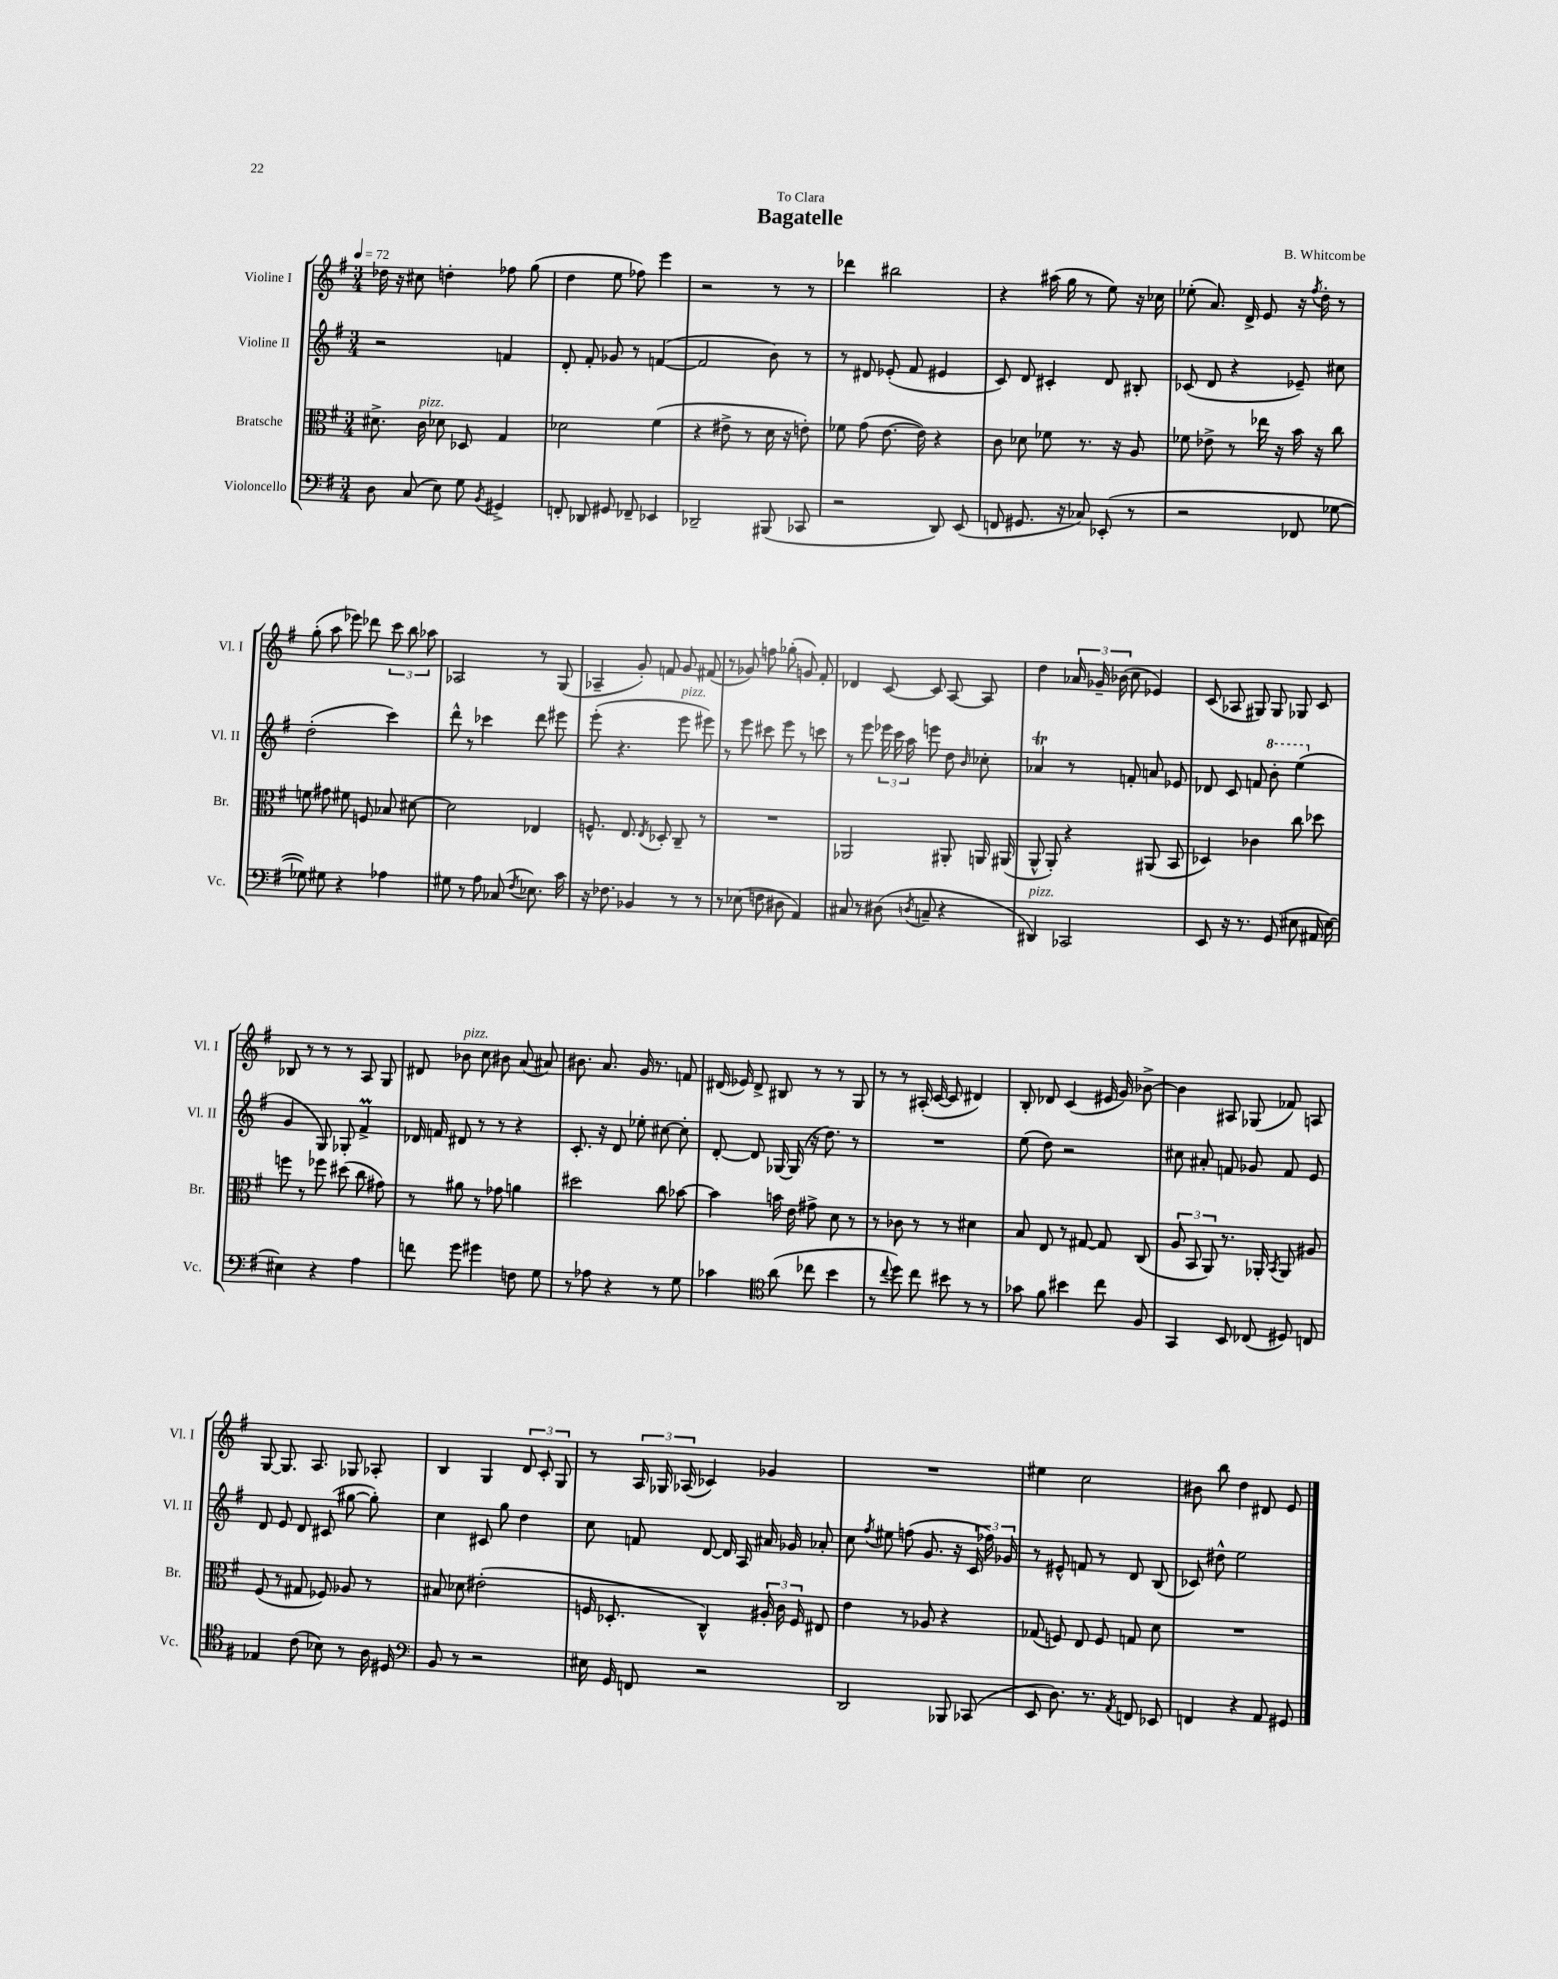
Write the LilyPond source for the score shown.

\header { title = "Bagatelle" composer = "B. Whitcombe" dedication = "To Clara" }
<<
\new StaffGroup <<
\new Staff = "s0" \with { instrumentName = "Violine I" shortInstrumentName = "Vl. I" } {
    \clef treble \key g \major \numericTimeSignature \time 3/4 \tempo 4 = 72
    \autoBeamOff des''16 r16 cis''8 d''4-. fes''8 g''8( |
    d''4 e''8 fes''8) e'''4 |
    r2 r8 r8 |
    des'''4 bis''2 |
    r4 ais''16( g''16 r8 e''8) r16 ces''16 |
    ees''8-.( a'8.) d'16-> e'8 r16 \acciaccatura { fis''8 } d''16-. r8 |
    g''8-.( a''8 ees'''8) des'''8 \tuplet 3/2 { c'''8 b''8 aes''8 } |
    aes2 r8 g8( |
    aes4-- g'8-.) f'8 g'8 fis'8( |
    r8 ges'8) f''8 ges''8-.( g'8) fis'8-. |
    des'4 c'8~ c'8 a8~ a8 |
    d''4 \tuplet 3/2 { aes'16 ges'16-- bes'16( } c''8 ees'4) |
    c'8( aes8 gis8) gis8 ges8 c'8 |
    bes8 r8 r8 r8 a8 g8 |
    dis'8 bes'8^\markup { \italic "pizz." } c''8 bis'8 a'8( ais'8) |
    bis'8. a'8. g'16 r8. f'8 |
    dis'16( ees'16) dis'8-> bis8 r8 r8 g8 |
    r8 r8 ais16-.( c'16~ c'8 dis'4) |
    b8-. des'8 c'4( eis'16 g'16) bes'8~-> |
    bes'4 ais8 ges8( fes'8) a8 |
    g8~ g8. a8. ges8 aes8-. |
    b4 g4 \tuplet 3/2 { d'8 c'8-. g8 } |
    r8 \tuplet 3/2 { a16 ges16 aes16( } ces'4) ges'4 |
    R2. |
    eis''4 c''2 |
    bis'8 b''8 d''4 dis'8 e'8 \bar "|." |
}
\new Staff = "s1" \with { instrumentName = "Violine II" shortInstrumentName = "Vl. II" } {
    \clef treble \key g \major \numericTimeSignature \time 3/4
    \autoBeamOff r2 f'4 |
    d'8-. fis'8-. ges'8 r8 f'4~( |
    f'2 b'8) r8 |
    r8 dis'8 ees'8-.( fis'8 eis'4 |
    c'8) d'8 cis'4-. d'8 bis8-. |
    ces'8( d'8 r4 ees'8--) cis''8 |
    d''2-.( c'''4) |
    d'''8-^ r8 ces'''4 d'''8 eis'''8 |
    e'''8-.( r4. e'''8^\markup { \italic "pizz." } eis'''8) |
    r8 e'''8 cis'''8 e'''8 r8 c'''8 |
    r8 e'''8 \tuplet 3/2 { ees'''16 c'''16 a''16 } e'''8 d''8 \grace { b'16 } ces''8-. |
    aes'4\trill r8 f'8-. a'8 ees'8 |
    des'8 c'8 f'8 \ottava #1 b''8-. e'''4( \ottava #0 |
    g'4 g8) ges8-. fis'4->\prall |
    des'16 f'16 dis'8 r8 r8 r4 |
    c'8.-. r16 d'8 ees''8-. cis''8~ cis''8-. |
    d'8~-. d'8 ges16~ ges16( r16 d''8.) r8 |
    R2. |
    e''8( d''8) r2 |
    cis''8 ais'8-. f'8 ges'8 f'8 e'8 |
    d'8 e'8 d'8 cis'8( gis''8~ gis''8-.) |
    c''4 cis'8 g''8 d''4 |
    c''8 f'8 d'8~ d'16 a16 ais'16 ges'16 aes'8-. |
    c''8 \acciaccatura { fis''8 } eis''8 f''8( g'8. r16 \tuplet 3/2 { c'16 fes''16) ges'16 } |
    r8 eis'8-^ f'8 r8 d'8 b8( |
    ces'8) dis''8-^ e''2 \bar "|." |
}
\new Staff = "s2" \with { instrumentName = "Bratsche" shortInstrumentName = "Br." } {
    \clef alto \key g \major \numericTimeSignature \time 3/4
    \autoBeamOff dis'8.-> c'16^\markup { \italic "pizz." } des'8 des8 g4 |
    des'2 fis'4( |
    r4 eis'8-> r8 d'16 r16 e'8-.) |
    fes'8 g'8( e'8.~ e'16) r4 |
    c'8 des'8 fes'8 r8. r16 a8 |
    fes'8 ees'8-> r8 ees''16 r16 b'16 r16 c''8 |
    f'8 gis'8 fis'8 f8 bes8 dis'8~ |
    dis'2 ees4 |
    f8.-^ e8. \acciaccatura { e8 } des8-. c8-- r8 |
    R2. |
    aes,2 ais,8-. a,16 ais,16( |
    a,8-^ a,8-.) r4 ais,8( b,8 |
    des4) ces'4 c''8 des''8 |
    f''8 r8 fes''8 dis''8( c''8 gis'8) |
    r8 ais'8 r8 ges'8 a'4 |
    dis''2 c''8 bes'8~ |
    bes'4 b'16 e'16 gis'8-> d'8 r8 |
    r8 ces'8 r8 r8 dis'4 |
    b8 e8 r8 gis8~ gis8 c8( |
    \tuplet 3/2 { a8 b,8 a,8) } r8. aes,16-. \acciaccatura { b,8 } aes,8 ais8 |
    fis8( r8 gis8 fes8) aes8 r8 |
    bis8 des'8 eis'2-.( |
    f16 des8.-. c4-^) \tuplet 3/2 { ais16-. c'16 f16 } eis8 |
    e'4 r8 aes8 r4 |
    ges8( f8) e8 f8 g8 d'8 |
    R2. \bar "|." |
}
\new Staff = "s3" \with { instrumentName = "Violoncello" shortInstrumentName = "Vc." } {
    \clef bass \key g \major \numericTimeSignature \time 3/4
    \autoBeamOff d8 c8( e8) g8 \acciaccatura { b,8 } gis,4-> |
    f,8-. des,8 gis,8 fes,8-- ees,4 |
    des,2-- bis,,8( ces,8 |
    r2 d,8) e,8( |
    f,8 gis,8. r16 ces8) ees,8-.( r8 |
    r2 fes,8 ges8~ |
    ges8) gis8 r4 aes4 |
    gis8 r8 a8 ces8( \acciaccatura { fis8 } ees8.) c'16 |
    r16 fes8. bes,4 r8 r8 |
    r8 ees8( f8 dis8 a,4) |
    cis8 r8 dis8( \acciaccatura { d8 } c8-- r4 |
    dis,4^\markup { \italic "pizz." }) ces,2 |
    e,8 r16 r8. g,8( eis8 ais,16 eis16~) |
    eis4 r4 a4 |
    f'8 g'8 gis'4 f8 g8 |
    r8 aes8 r4 r8 g8 |
    ces'4 \clef tenor a'8( ces''8 b'4 |
    r8 \appoggiatura { c''8 } d''8) c''8 bis'8 r8 r8 |
    ges'8 fis'8 bis'4 c''8 fis8 |
    g,4 b,8 ces8( dis8) c8 |
    ees4 c'8( bes8) r8 a16 dis16 |
    \clef bass b,8 r8 r2 |
    eis16 g,16 f,8 r2 |
    d,2 bes,,8 ces,8( |
    e,8 d8.) r8. \acciaccatura { a,8 } f,8 ees,8 |
    f,4 r4 a,8 gis,8 \bar "|." |
}
>>
>>
\layout { \context { \Score \remove "Bar_number_engraver" } }
